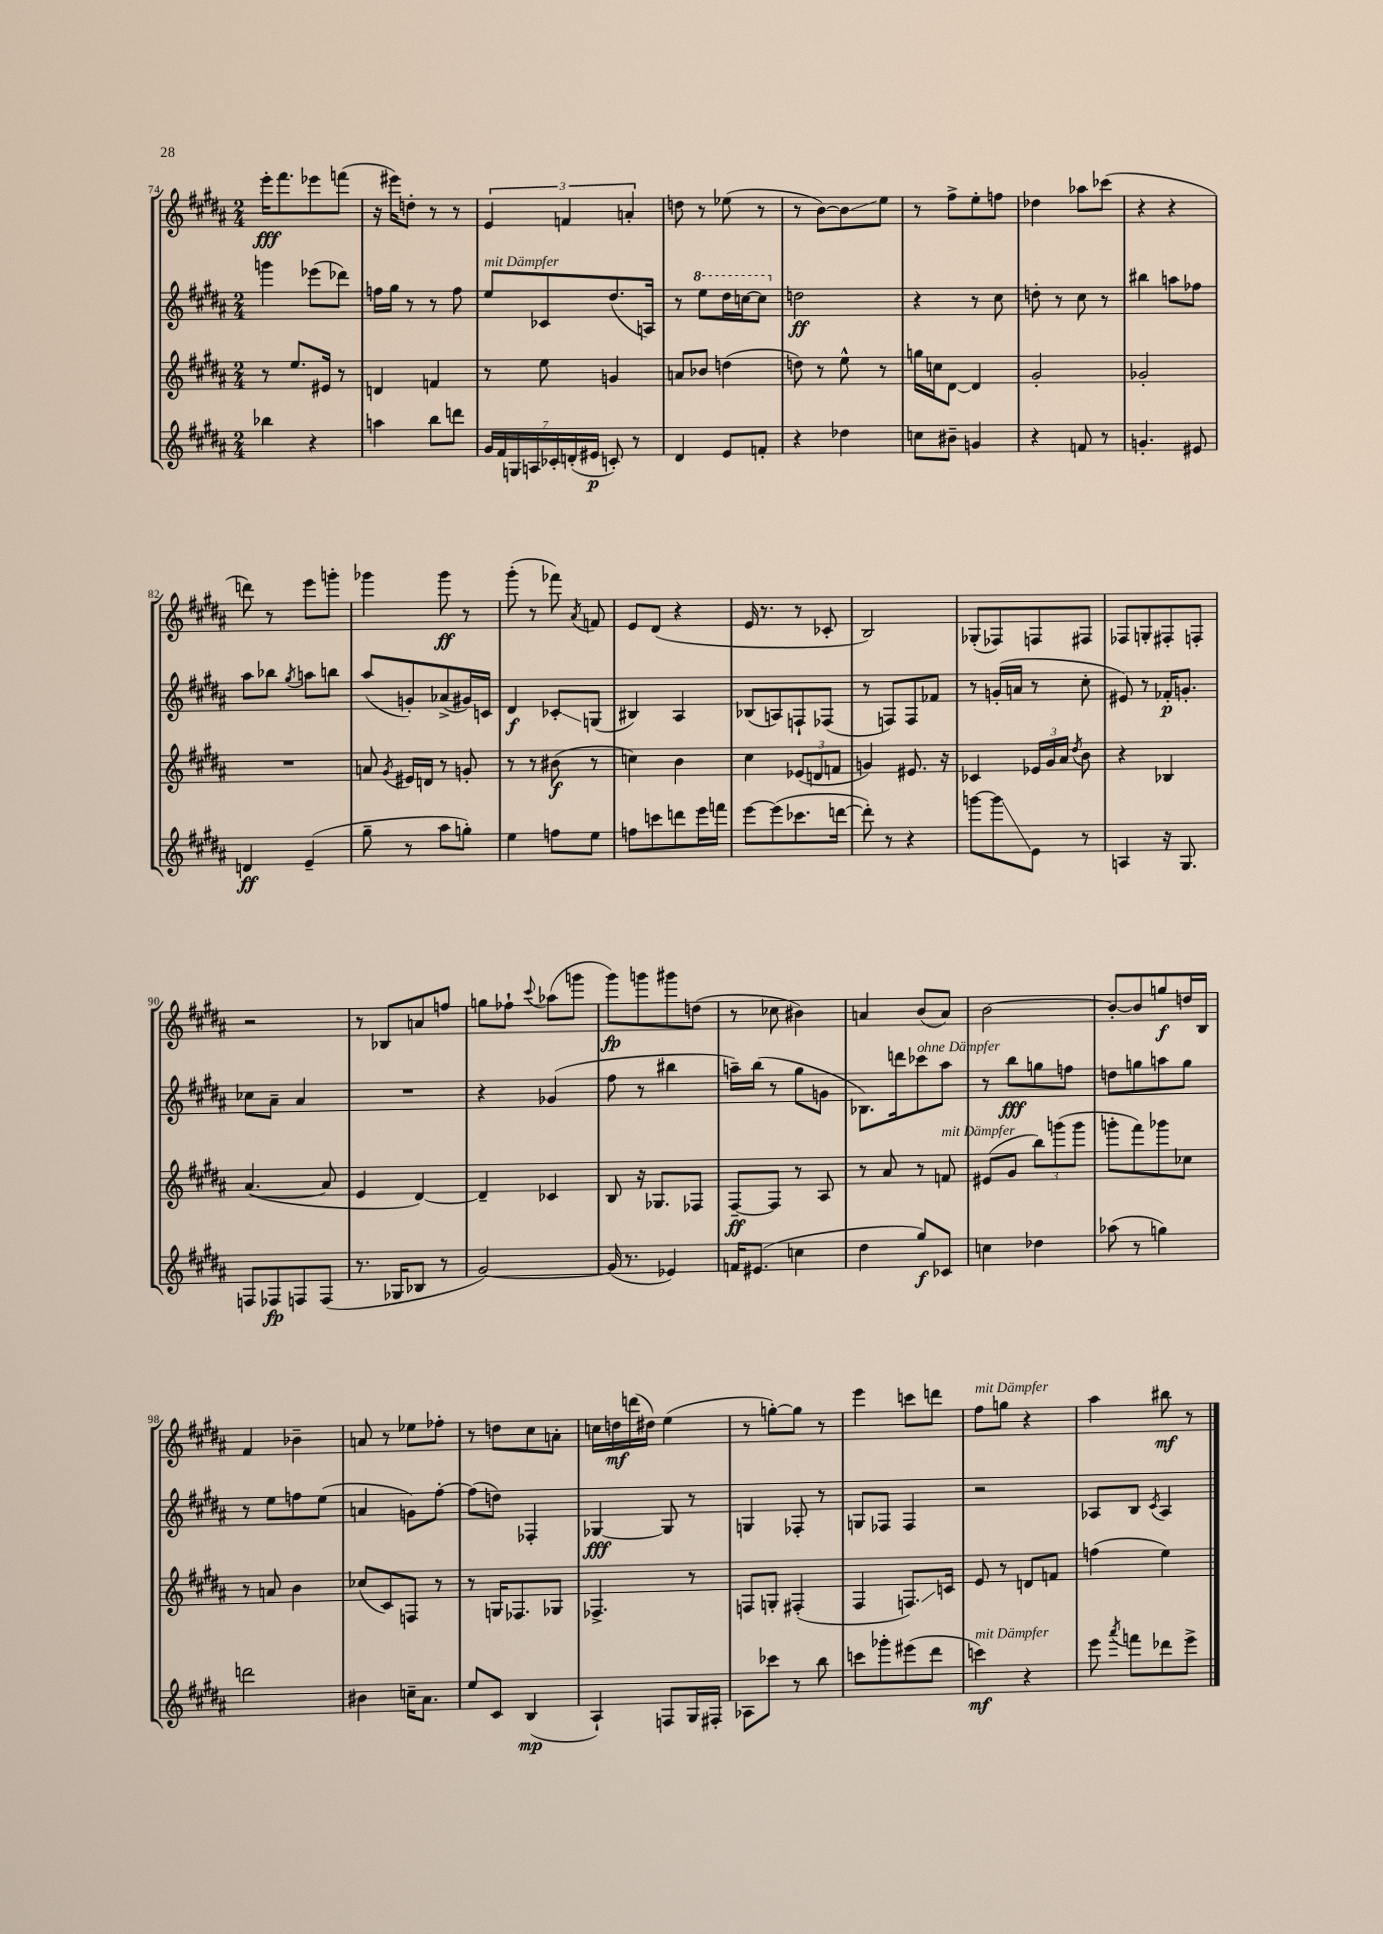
<<
\new StaffGroup <<
\new Staff = "s0" {
    \clef treble \key b \major \numericTimeSignature \time 2/4
    \autoBeamOff e'''16[-.\fff fis'''8. ees'''8 f'''8]( |
    r16 eis'''16[) d''8]-. r8 r8 |
    \tuplet 3/2 { e'4 f'4 a'4-. } |
    d''8 r8 ees''8( r8 |
    r8 b'8[~) b'8\glissando e''8] |
    r8 fis''8[-> e''8-. f''8] |
    des''4 aes''8[ ces'''8]( |
    r4 r4 |
    d'''8) r8 e'''8[ g'''8]-. |
    ges'''4 ges'''8\ff r8 |
    gis'''8-.( r8 fes'''8) \acciaccatura { ais'8 } f'8 |
    e'8[ dis'8]( r4 |
    e'16 r8. r8 ces'8-. |
    b2) |
    ges8[-.( fes8) f8 fis8] |
    fes8[ g8-. fis8-. f8]-. |
    r2 |
    r8 bes8[ a'8 f''8] |
    g''8[ fes''8]-! \appoggiatura { cis'''8 } aes''8[( g'''8] |
    gis'''8[\fp) g'''8 gis'''8 d''8]( |
    r8 ces''8 bis'4) |
    a'4 b'8[( a'8]) |
    b'2~ |
    b'8[~-. b'8 g''8\f d''16 b16] |
    fis'4 bes'4-- |
    a'8 r8 ees''8[ fes''8]-. |
    r8 d''8[ cis''8 a'8]-. |
    c''16[ d''16\mf d'''16( dis''16]) e''4( |
    r8 g''8[~-.) g''8] r8 |
    e'''4 c'''8[ d'''8] |
    fis''8[^\markup { \italic "mit Dämpfer" } g''8] r4 |
    ais''4 bis''8\mf r8 \bar "|." |
}
\new Staff = "s1" {
    \clef treble \key b \major \numericTimeSignature \time 2/4
    \autoBeamOff g'''4 ees'''8[( des'''8]) |
    f''16[ gis''16] r8 r8 f''8 |
    e''8[^\markup { \italic "mit Dämpfer" } ces'8 dis''8.( a16]) |
    r8 \ottava #1 e'''8[ dis'''16 c'''16~ c'''8] \ottava #0 |
    d''2\ff |
    r4 r8 cis''8 |
    d''8-. r8 cis''8 r8 |
    bis''4 a''8[ fes''8] |
    ais''8[ bes''8] \acciaccatura { gis''8 } a''8[ b''8] |
    ais''8[( g'8-.) aes'8->( gis'16) c'16] |
    dis'4\f ces'8[-.\glissando g8]( |
    bis4) ais4 |
    bes8[( a8) f8-! fes8]( |
    r8 f8[) f8 fes'8] |
    r8 g'16[-.( a'16] r8 cis''8-. |
    eis'8) r8 fes'16[-.\p g'8.]-. |
    ces''8[ ais'8]-- ais'4 |
    R2 |
    r4 ges'4( |
    fis''8 r8 bis''4 |
    a''16[--) b''16]( r8 gis''8[ g'8] |
    bes8.[) d'''16 ces'''8^\markup { \italic "ohne Dämpfer" } ais''8] |
    r8 b''8[\fff g''8 f''8] |
    d''8[ g''8 a''8 g''8] |
    r8 e''8[ f''8 e''8]( |
    a'4 g'8[) fis''8]~-. |
    fis''8[( d''8]) fes4-. |
    ges4~\fff ges8 r8 |
    g4 fes8-. r8 |
    g8[ fes8] fes4 |
    r2 |
    aes8[ b8] \acciaccatura { cis'8 } aes4 \bar "|." |
}
\new Staff = "s2" {
    \clef treble \key b \major \numericTimeSignature \time 2/4
    \autoBeamOff r8 e''8.[ eis'16] r8 |
    d'4 f'4 |
    r8 e''8 g'4 |
    a'8[ bes'8] d''4( |
    d''8) r8 e''8-^ r8 |
    g''16[ c''16 dis'8]~ dis'4 |
    gis'2-. |
    ges'2-. |
    R2 |
    a'8 \acciaccatura { gis'8 } eis'16[ d'16] r8 g'8-. |
    r8 r8 bis'8\f( r8 |
    c''4) b'4 |
    cis''4 \tuplet 3/2 { ees'8[( d'8 f'8] } |
    g'4) eis'8. r16 |
    ces'4 \tuplet 3/2 { ees'16[ gis'16 ais'16] } \acciaccatura { dis''8 } b'8 |
    r4 bes4 |
    ais'4.~( ais'8 |
    e'4 dis'4~) |
    dis'4-- ces'4 |
    b8 r16 ges8.[ fes8] |
    fis8[~--\ff fis8] r8 ais8 |
    r8 ais'8 r8 f'8^\markup { \italic "mit Dämpfer" } |
    eis'8[( gis'8] \tuplet 3/2 { b''8[) g'''8( g'''8] } |
    g'''8[-. fis'''8) ges'''8 ces''8] |
    r8 a'8 b'4 |
    ces''8[( cis'8) f8] r8 |
    r8 g16[ fes8. ges8] |
    fes4.-> r8 |
    f8[ g8]-. fis4-.( |
    fis4 f8.[\glissando) c'16] |
    e'8 r8 d'8[ f'8] |
    f''4( e''4) \bar "|." |
}
\new Staff = "s3" {
    \clef treble \key b \major \numericTimeSignature \time 2/4
    \autoBeamOff bes''4 r4 |
    a''4 b''8[ d'''8] |
    \tuplet 7/4 { gis'16[ fis'16 g16 a16 ces'16-. d'16-.( eis'16]\p } c'8-.) r8 |
    dis'4 e'8[ f'8]-. |
    r4 des''4 |
    c''8[ bis'8]-- g'4 |
    r4 f'8 r8 |
    g'4.-. eis'8 |
    d'4\ff e'4--( |
    gis''8-- r8 ais''8[ g''8]-.) |
    e''4 f''8[ e''8] |
    f''8[ c'''8 d'''8 e'''16 f'''16] |
    e'''8[~ e'''8( ces'''8. d'''16]~ |
    d'''8-.) r8 r4 |
    g'''8[~ g'''8\glissando e'8] r8 |
    a4 r16 gis8. |
    f8[ fes8\fp f8 f8]( |
    r8. ges16[ bes8] r8 |
    gis'2~) |
    gis'16( r8. ees'4) |
    f'16[ eis'8.]( c''4 |
    dis''4 gis''8[\f) ces'8] |
    c''4 des''4 |
    aes''8( r8 g''4) |
    d'''2 |
    bis'4 c''16[-- ais'8.] |
    e''8[ cis'8] b4\mp( |
    ais4-!) f8[ gis16 fis16]-. |
    aes8[ ces'''8] r8 b''8 |
    c'''8[ ges'''8-. eis'''8( dis'''8] |
    c'''4\mf^\markup { \italic "mit Dämpfer" }) r4 |
    e'''8 \acciaccatura { ais'''8 } f'''8[ des'''8 e'''8]-> \bar "|." |
}
>>
>>
\layout { \context { \Score currentBarNumber = #74 } }
